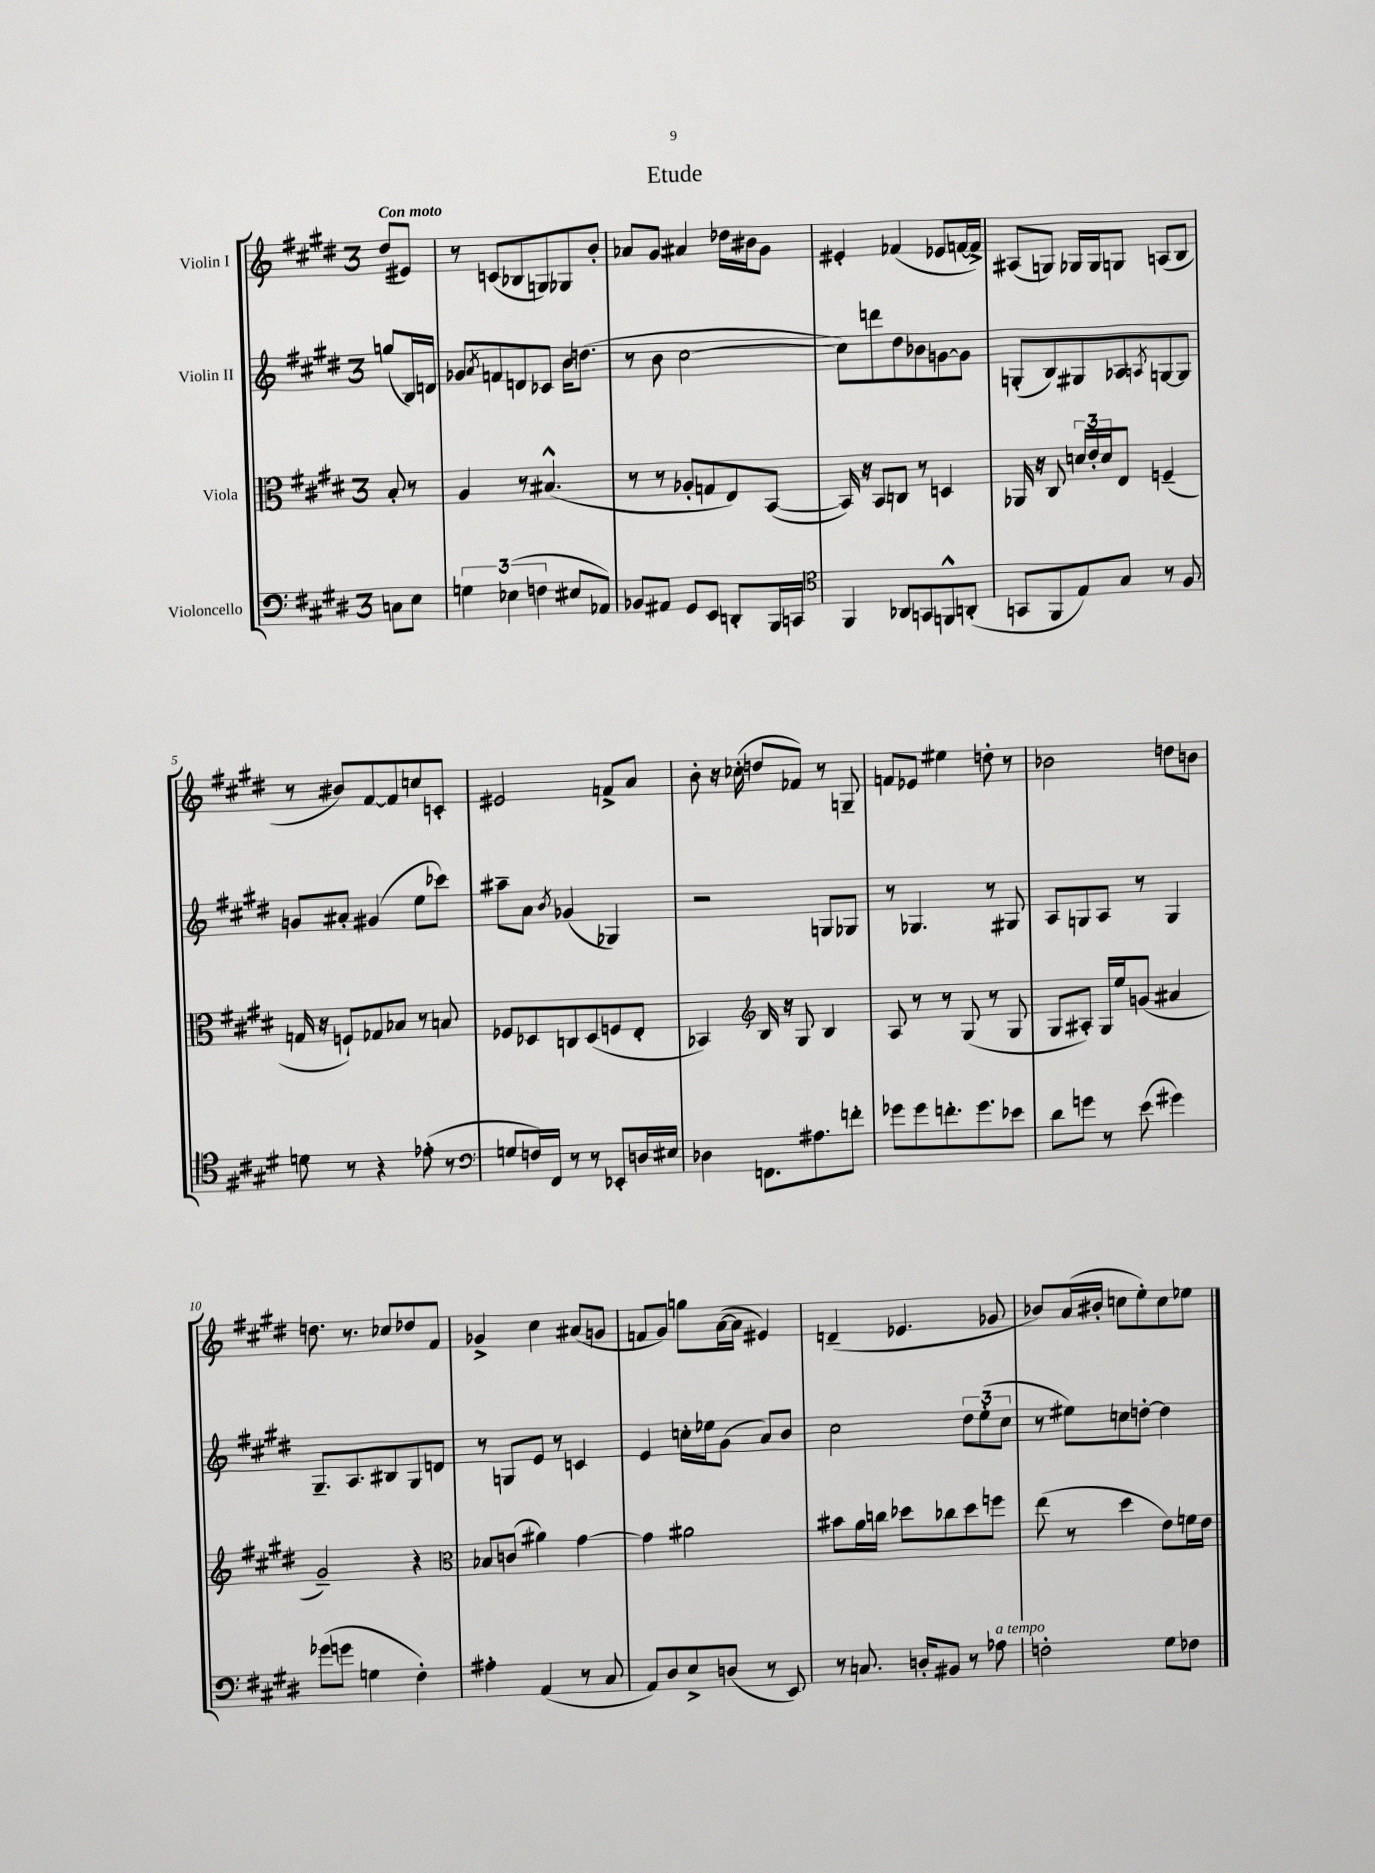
\header { title = "Etude" }
<<
\new StaffGroup <<
\new Staff = "s0" \with { instrumentName = "Violin I" } {
    \clef treble \key e \major \once \override Staff.TimeSignature.style = #'single-digit \time 3/4 \partial 4 \tempo "Con moto"
    dis''8( eis'8) |
    r8 c'8( bes8 g8) ges8 b'8-. |
    aes'8 gis'8 ais'4 des''16 bis'16 gis'8 |
    eis'4-. fes'4( ees'8 f'16~ f'16->) |
    ais8( g8) ges16 ges16 g8 a8( b8 |
    r8 bis'8) fis'8~ fis'8 c''8 c'8-. |
    eis'2 f'8-> a'8 |
    b'8-. r16 ces''16-.( d''8 fes'8) r8 g8-- |
    f'8 ees'8 eis''4 d''8-. r8 |
    bes'2 d''8 b'8 |
    d''8. r8. ces''8 des''8 fis'8 |
    ges'4-> cis''4 ais'8( g'8 |
    f'8 gis'8) g''8 a'16~( a'16 eis'4) |
    d'4--( ees'4. ges'8 |
    bes'8) a'16( bis'16-. c''8 e''8-.) c''8 ees''8 \bar "|." |
}
\new Staff = "s1" \with { instrumentName = "Violin II" } {
    \clef treble \key e \major \once \override Staff.TimeSignature.style = #'single-digit \time 3/4 \partial 4
    g''8( b16) d'16 |
    ges'8 \acciaccatura { a'8 } f'8 d'8 ces'8 b'16 d''8.( |
    r8 b'8 cis''2~ |
    cis''8) d'''8 dis''8 bes'8 g'8~ g'8 |
    g8-.( b8) gis8 aes8 \acciaccatura { a8 } g8~ g8 |
    g'8 ais'8-. gis'4( e''8 ces'''8) |
    ais''8-- a'8 \acciaccatura { b'8 } ges'4( ges4) |
    r2 g8 ges8 |
    r8 ges4. r8 gis8 |
    a8 g8 a8 r8 g4 |
    gis8.-- a8. bis8 gis8 d'8 |
    r8 g8 e'8 r8 c'4 |
    e'4 c''16-. ees''16 gis'8( a'8) b'8 |
    cis''2 \tuplet 3/2 { dis''8 e''8-.( cis''8 } |
    r8 eis''8) c''8 d''8~-. d''4 \bar "|." |
}
\new Staff = "s2" \with { instrumentName = "Viola" } {
    \clef alto \key e \major \once \override Staff.TimeSignature.style = #'single-digit \time 3/4 \partial 4
    b8-. r8 |
    a4 r8 bis4.-^( |
    r8 r8 aes8-. g8 e8) b,8~( |
    b,16) r16 b,8 c8 r8 d4 |
    aes,16 r16 cis8 \tuplet 3/2 { d'16 e'16-. d'16 } e8 f4--( |
    g16 r16 f8-!) ges8 bes8 r8 b8 |
    fes8 des8 c8 des8( f8 e8-. |
    bes,4) \clef treble b16 r16 gis8 b4 |
    a8 r8 r8 gis8( r8 gis8 |
    gis8 ais8-.) gis16 e''16 g'8( ais'4 |
    gis'2--) r4 |
    \clef alto bes8 c'8( ais'4) gis'4~ |
    gis'4 ais'2 |
    bis'8 a'16 c''16 des''8 ces''8 des''8 f''8 |
    e''8( r8 dis''4 e'8) f'16 e'16 \bar "|." |
}
\new Staff = "s3" \with { instrumentName = "Violoncello" } {
    \clef bass \key e \major \once \override Staff.TimeSignature.style = #'single-digit \time 3/4 \partial 4
    c8 e8 |
    \tuplet 3/2 { g4 ees4( f4 } eis8 aes,8) |
    bes,8 ais,8 gis,8 e,8 d,8-. b,,16 c,16 |
    \clef tenor fis,4 aes,8 g,8 f,8-^ a,8-.( |
    g,8 fis,8 e8) gis8 r8 fis8 |
    d'8 r8 r4 ees'8-.( r8 |
    \clef bass g8 f16) fis,16 r8 r8 ees,8-. d16 eis16 |
    des4 f,8. ais8. f'8-. |
    ges'8 ges'8 f'8.-. ges'8. ees'8 |
    dis'8 g'8 r8 e'8( gis'4) |
    ges'8( g'8 g4 fis4-.) |
    ais4-. a,4( r8 cis8 |
    a,8) dis8 e8-> d8( r8 e,8) |
    r8 c8. d16-. bis,8 r8 aes8^\markup { \italic "a tempo" } |
    f2-. gis8 fes8 \bar "|." |
}
>>
>>
